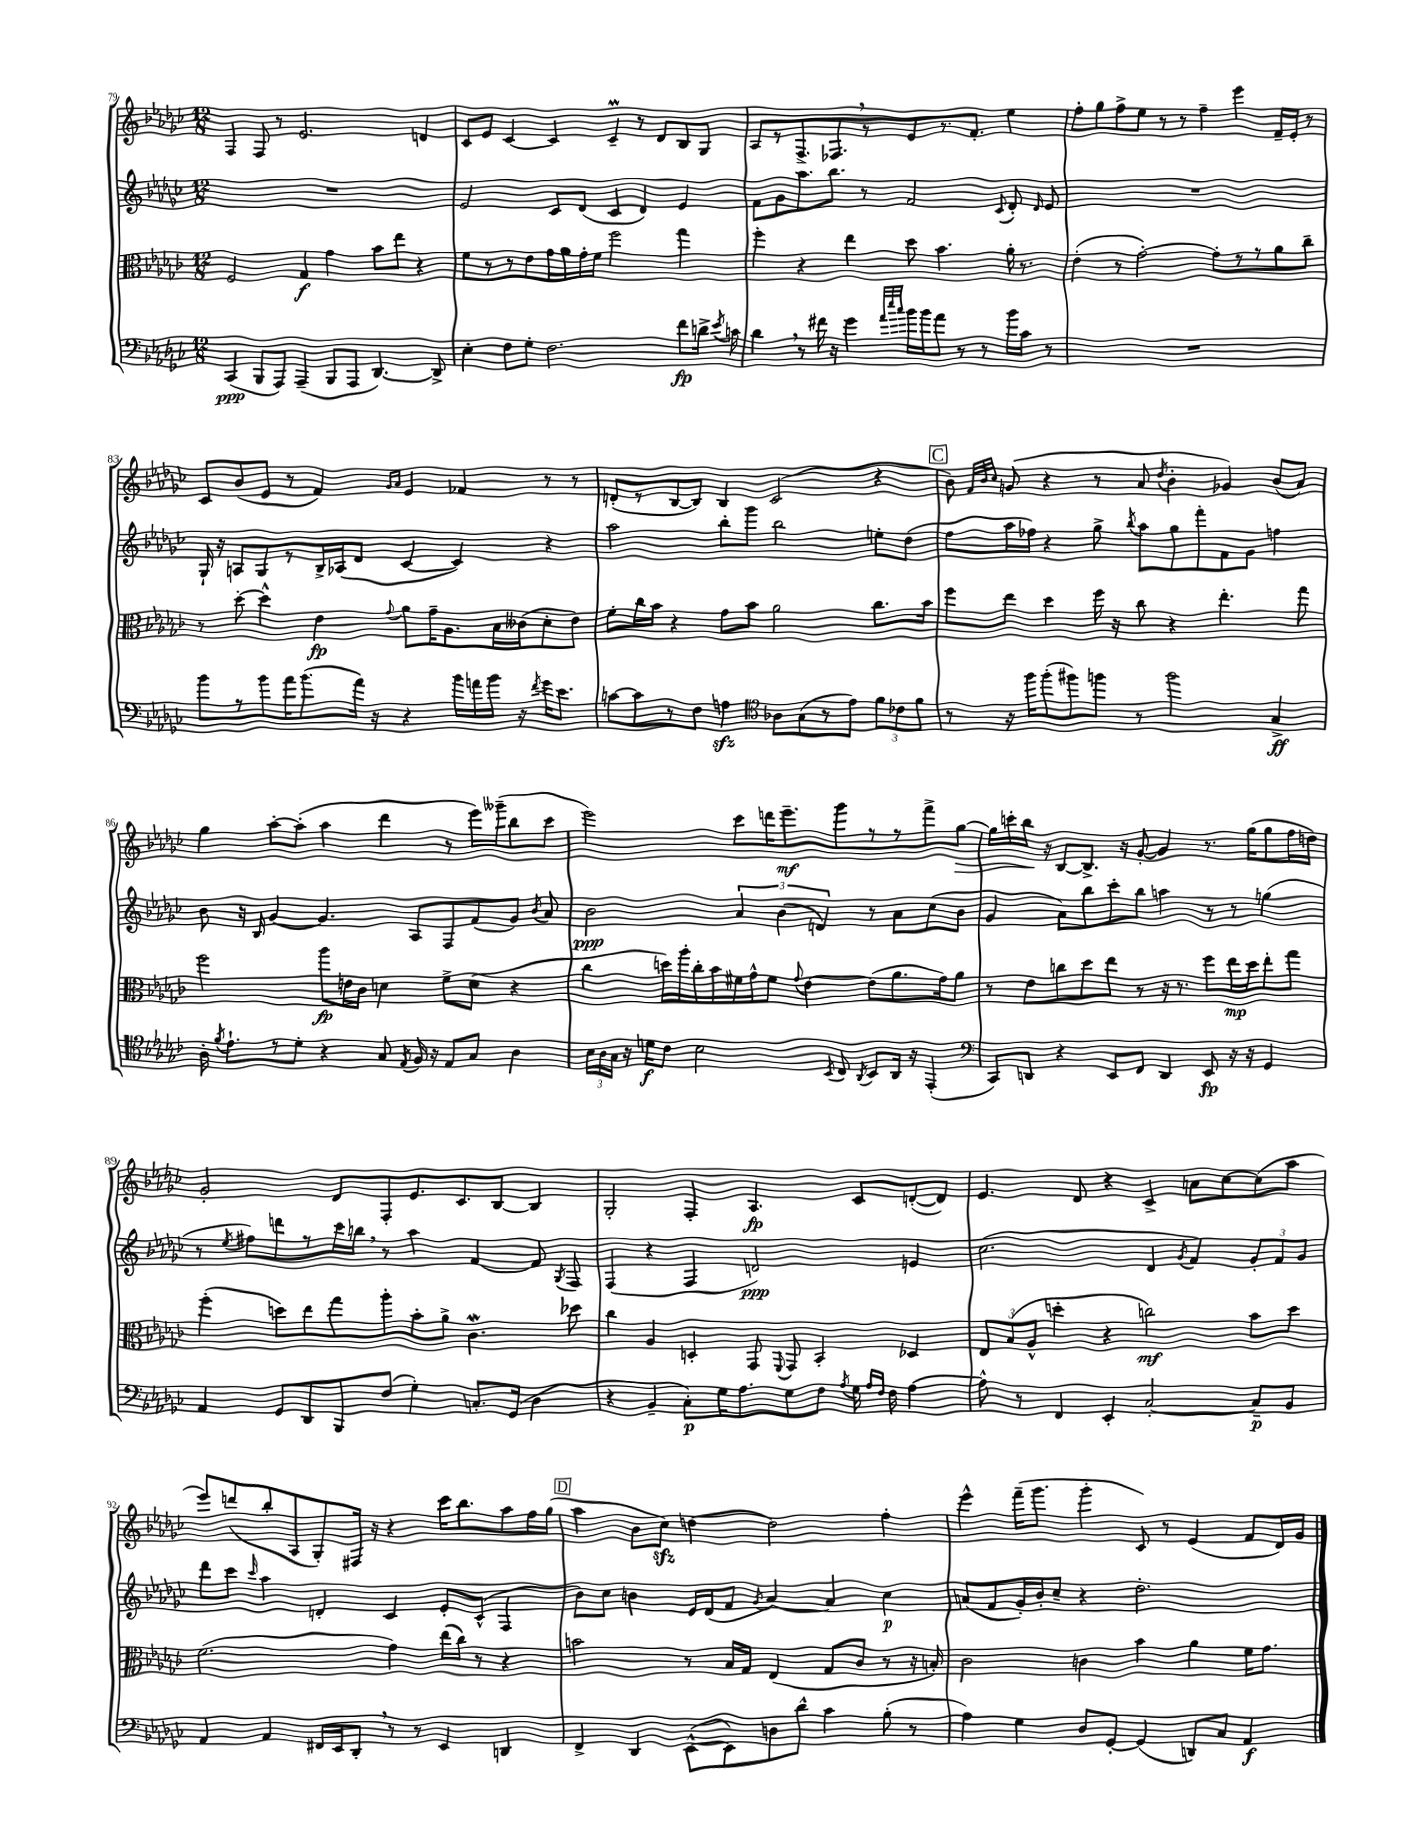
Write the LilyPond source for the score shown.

<<
\new StaffGroup <<
\new Staff = "s0" {
    \clef treble \key ges \major \numericTimeSignature \time 12/8
    \autoBeamOff f4 f8 r8 ees'2. d'4 |
    ces'8[ ees'8] ces'4~ ces'4 ces'4--\prall r8 des'8[ bes8 ges8] |
    aes8[ r8 f8.-> fes8. \breathe r8 ees'8 r8. f'8.]-. ees''4 |
    f''8[-. ges''8 f''8-> ees''8] r8 r8 f''4-- ees'''4 f'16[-- ees'16]-. r8 |
    ces'8[ bes'8( ees'8] r8 f'4) \grace { ges'16[ aes'16] } ees'4 fes'4 r8 r8 |
    d'8[-.( r8 bes8~ bes8]) bes4 ces'2( r4 |
    \mark \markup { \box "C" } bes'8) \grace { f'32[ bes'32 ces''32] } g'8( r4 r8 aes'8 \acciaccatura { des''8 } bes'4-. ges'4) bes'8[( aes'8]) |
    ges''4 aes''8[~-. aes''8]-.( aes''4 des'''4 r8 ees'''16[) geses'''16--( bes''8 ces'''8] |
    ees'''2) ces'''8[ d'''16 ees'''8.--\mf ges'''8 r8 r8 f'''8-> ges''8]~\> |
    ges''16[ c'''16-. bes''16]\! r16 bes8[~ bes8.]-> r16 ges'8~-. ges'4 r8. ges''16[( ges''8 f''16 d''16]) |
    ges'2-. des'8[ f8-. ees'8. ces'8. bes8]~ bes4 |
    ges2-. f4-. aes4.\fp ces'8[ d'8~-.( d'8]) |
    ees'4. des'8 r4 ces'4-> a'8[ ces''8~ ces''8( aes''8] |
    ees'''8[) d'''8( bes''8-. aes8 ges8-.) fis16] r16 r4 ces'''16[ bes''8. aes''8 f''16 ges''16]( |
    \mark \markup { \box "D" } aes''4 bes'8[ ces''8]\sfz) d''4~ d''2 f''4-. |
    ees'''4-^ f'''16[--( ges'''8.] ges'''4-. ces'8) r8 ees'4( f'8[ des'16) ges'16] \bar "|." |
}
\new Staff = "s1" {
    \clef treble \key ges \major \numericTimeSignature \time 12/8
    \autoBeamOff R1. |
    ees'2 ces'8[ des'8]( ces'4 des'4) ees'4 |
    f'8[ ges'8 aes''8. bes''8.] r8 f'2 \appoggiatura { ces'8 } des'8-. \grace { des'16 } ees'8 |
    R1. |
    ges16-! r16 a8[ ges8 r8 bes16-> aes16( des'8] ces'4~ ces'4) r4 |
    aes''2 bes''8[-. ges'''8] bes''2 e''8[-. des''8]( |
    \mark \markup { \box "C" } f''8[ aes''16 fes''16]) r4 ges''8-> \acciaccatura { bes''8 } aes''8[ ges''8 f'''8-. f'8 ges'8] f''4 |
    bes'8 r16 bes16 ges'4~ ges'4. aes8[ f8 f'8( ges'8]) \acciaccatura { bes'8 } aes'8 |
    bes'2\ppp \tuplet 3/2 { aes'4 bes'4( d'4) } r8 aes'8[ ces''8( bes'8] |
    ges'4 aes'8[) bes''8 ces'''8-. bes''8] a''4 r8 r8 g''4( |
    r8 \acciaccatura { ees''8 } fis''8[) d'''8 r8 ces'''16 b''16] \breathe r8 aes''4 f'4~ f'8 \acciaccatura { ges8 } f8 |
    f4( r4 f4 d'2\ppp) e'4 |
    ces''2.( des'4 \acciaccatura { ges'8 } f'4) \tuplet 3/2 { ges'8[-. f'8 ges'8] } |
    des'''8[ ces'''8] \grace { ces'''16 } aes''4 d'4-. ces'4 ees'8[-. ces'8]-^( f4 |
    \mark \markup { \box "D" } bes'8[) ces''8] b'4 ees'16[ des'16( f'8] \acciaccatura { ges'8 } aes'4~) aes'4 ces''4\p |
    a'8[( f'8 ges'16-.) bes'16-. ces''8]-- r4 des''2.-. \bar "|." |
}
\new Staff = "s2" {
    \clef alto \key ges \major \numericTimeSignature \time 12/8
    \autoBeamOff f2 ges4\f ges'4 bes'8[ ees''8] r4 |
    f'8[ r8 r8 ees'8 ges'16 aes'16 ges'16-. f'16] f''2 ges''4 |
    f''4-. r4 ees''4 des''8 bes'4. aes'16-. r8. |
    ees'4-.( r8 ges'2~-.) ges'8[-. r8 r8 aes'8 ces''8]-- |
    r8 des''8~-. des''4-^ ees'4\fp \appoggiatura { ges'8 } aes'8[ ges'16-- aes8. bes16 ceses'16( des'8-. ees'8]) |
    f'8[-. ces''16 bes'16] r4 ges'8[ bes'8] aes'2 ces''8.[ bes'16] |
    \mark \markup { \box "C" } f''8[ ees''8] des''4 f''16 r16 ces''8 r4 ees''4.-. ges''8 |
    f''2 aes''8[\fp e'16 ces'16] d'4 f'8[-> d'8]( r4 |
    ces''4 d''16[) aes''16-. ces''16-. bes'16 fis'16 ges'16-^ fis'8] \appoggiatura { ges'8 } ees'4~ ees'8[( aes'8. ges'16) aes'8] |
    r8 ees'8[ c''8 des''8 ees''8] r8 r16 r8. f''8[ ees''16\mp des''16 ees''8-. ges''8] |
    f''4-.( d''8[) ees''8 ges''8 aes''8-. bes'8-. aes'8]-> ces'4.\mordent des''8 |
    ces''4 aes4 d4-. ges,8 \appoggiatura { f,8 } ges,8 bes,4-. des4 |
    \tuplet 3/2 { ees8[ bes8( aes8]-^ } d''4-. r4 c''2\mf) bes'8[ d''8] |
    f'2.( ges'4) ees''16[( ces''16]) r8 r4 |
    \mark \markup { \box "D" } b'2 r8 bes16[ ges16] ees4( ges8[ ces'8] r8 r16 b16-.) |
    ces'2 c'4 bes'4 aes'4 f'16[ ges'8.] \bar "|." |
}
\new Staff = "s3" {
    \clef bass \key ges \major \numericTimeSignature \time 12/8
    \autoBeamOff ces,4\ppp( bes,,8[ aes,,8]) aes,,4--( bes,,8[ aes,,8] des,4.~) des,8-> |
    ees4-. f8[ ges8]-. f2. f'8[\fp d'16]-> \acciaccatura { ees'8 } c'16 |
    des'4 \breathe r8 fis'16 r16 ges'4 \grace { aes'32[ ees''32 ces''32] } bes'16[ bes'16 aes'8] r8 r8 bes'16[ ces'16] r8 |
    R1. |
    bes'8[ r8 bes'8 aes'16 bes'8.( aes'16]) r16 r4 bes'16[ a'16 bes'16] r16 \acciaccatura { f'8 } ges'16[ ees'8.] |
    c'8[~ c'8 r8 f8] a4\sfz \clef tenor aes8[ ges8( r8 ees'8]) \tuplet 3/2 { f'8[ ces'8 f'8] } |
    \mark \markup { \box "C" } r8 r16 f''16[ f''8-.( fis''8) f''8] r8 f''2 ges4->\ff |
    aes16-. \acciaccatura { f'8 } ees'8.[-! r8 des'8]-. r4 ges8 \acciaccatura { ees8 } f16 r16 ees8[ ges8] aes4 |
    \tuplet 3/2 { bes16[ aes16 ges16] } r16 d'16[\f ces'8] bes2 \acciaccatura { bes,8 } ces8 \acciaccatura { aes,8 } bes,8[ aes,16] r16 ees,4-.( |
    \clef bass ces,8[) d,8] r4 ees,8[ f,8] d,4 ees,8\fp r16 r16 ges,4 |
    aes,4 ges,8[ des,8 bes,,8 f8]( ges4-.) c8.[-. ges,16]( des4 |
    r4 bes,4-- ces8[-.\p) ges16 aes8. ges8 f8] \acciaccatura { aes8 } ges16 \grace { aes16[ f16] } f16 aes4~ |
    aes8-^ r8 f,4 ees,4-. ces2~-. ces8[--\p bes,8] |
    aes,4 aes,4 fis,16[ ees,16 des,8]-. \breathe r8 r8 ees,4 d,4 |
    \mark \markup { \box "D" } f,4-> des,4 ees,8[~-^( ees,8) d8 des'8]-^ ces'4 bes8-.( r8 |
    aes4) ges4 des8[ ges,8]~-. ges,4( d,8[) ces8] aes,4\f \bar "|." |
}
>>
>>
\layout { \context { \Score currentBarNumber = #79 } }
